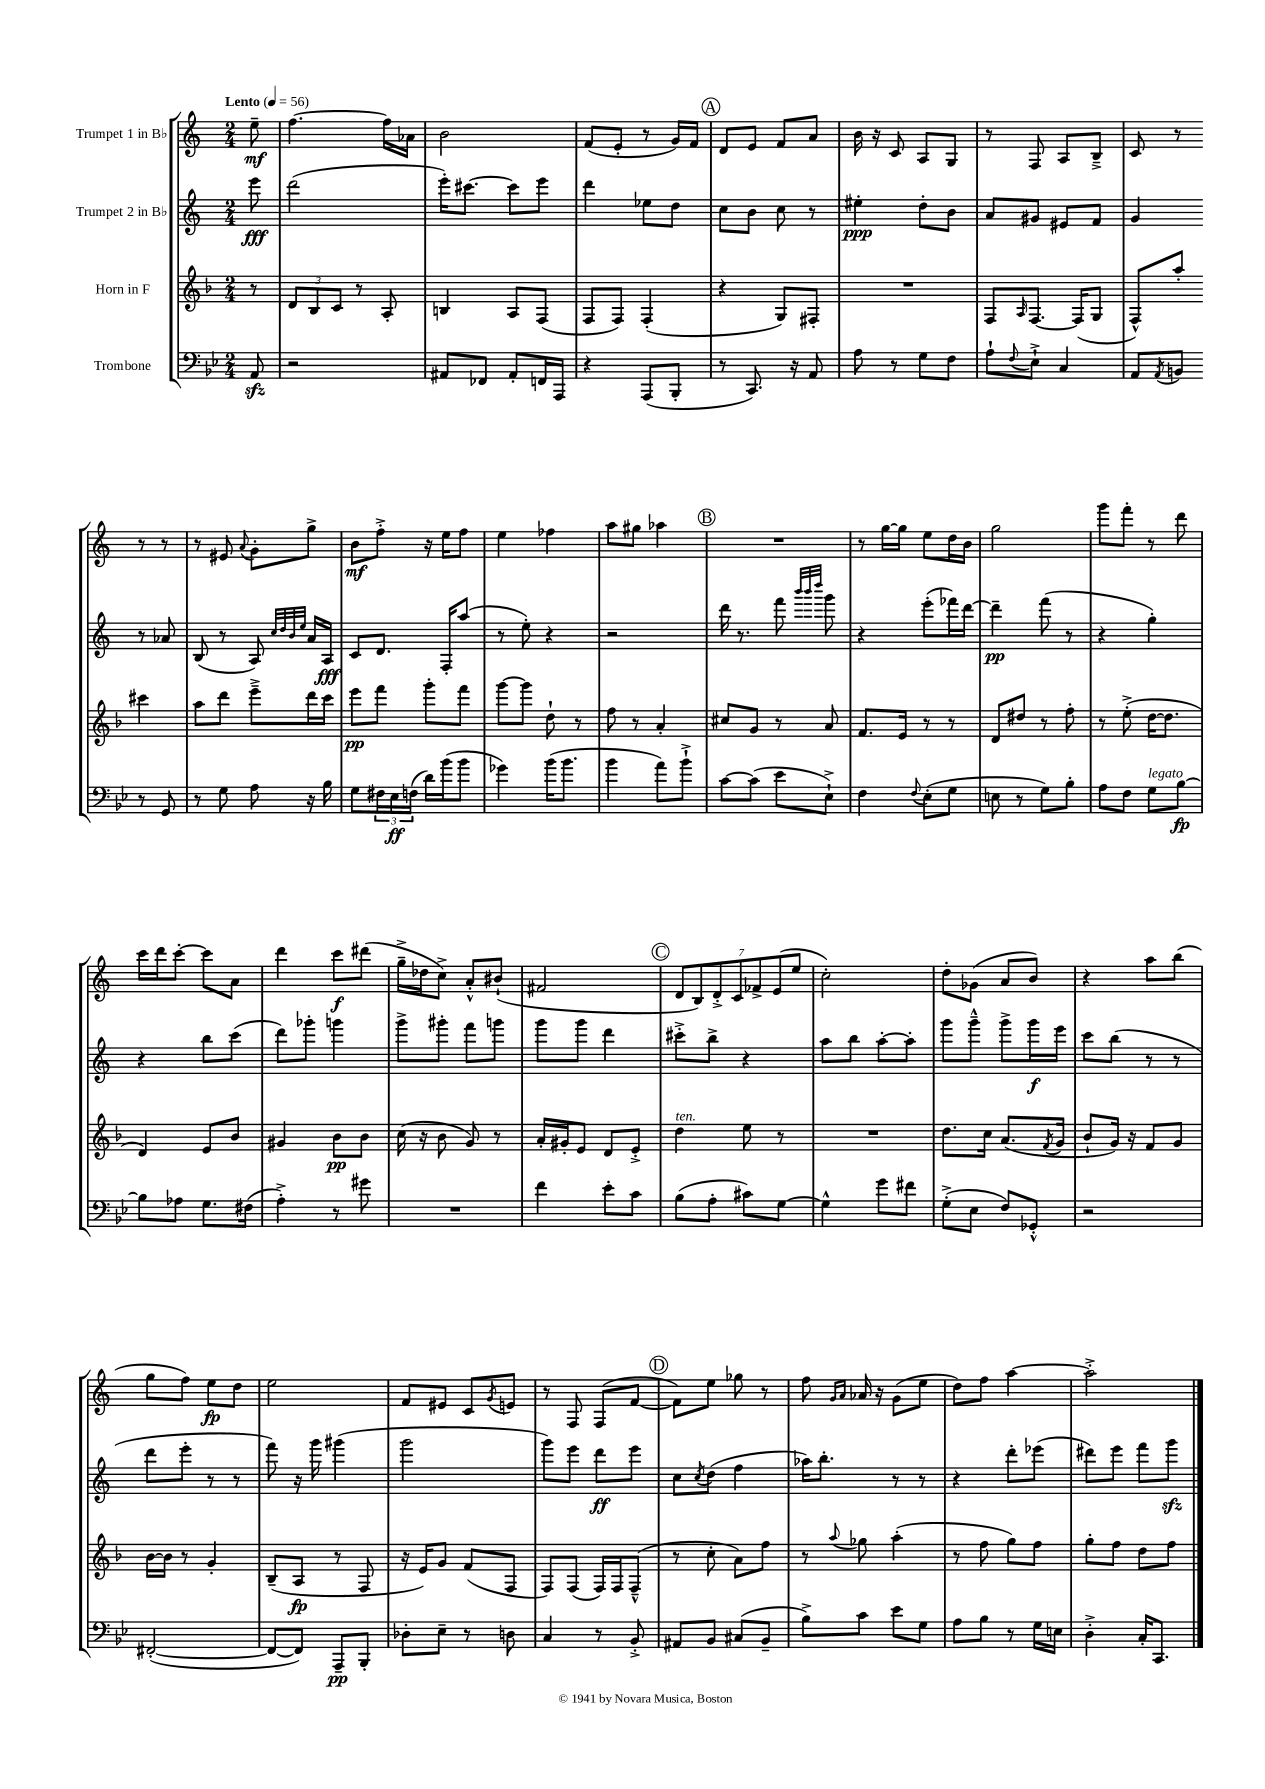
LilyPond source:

<<
\new StaffGroup <<
\new Staff = "s0" \with { instrumentName = "Trumpet 1 in Bb" } {
    \clef treble \key c \major \numericTimeSignature \time 2/4 \partial 8 \tempo "Lento" 4 = 56
    e''8--\mf |
    f''4.~ f''16 aes'16 |
    b'2 |
    f'8( e'8-. r8 g'16) f'16 |
    \mark \markup { \circle "A" } d'8 e'8 f'8 a'8 |
    b'16 r16 c'8 a8 g8 |
    r8 f8 a8 b8---> |
    c'8 r8 r8 r8 |
    r8 eis'8 \appoggiatura { a'8 } g'8-. g''8-> |
    b'8\mf f''8-.-> r16 e''16 f''8 |
    e''4 fes''4 |
    a''8 gis''8 aes''4 |
    \mark \markup { \circle "B" } R2 |
    r8 g''16~ g''16 e''8 d''16 b'16 |
    g''2 |
    g'''8 f'''8-. r8 d'''8 |
    c'''16 d'''16 c'''8~-. c'''8 a'8 |
    d'''4 c'''8\f dis'''8( |
    g''16---> des''16 c''8->) a'8-.-^ bis'8-!( |
    fis'2 |
    \mark \markup { \circle "C" } \tuplet 7/4 { d'8 b8) d'8-.-> c'8 fes'8-> e'8( e''8 } |
    c''2-.) |
    d''8-. ges'8( a'8 b'8) |
    r4 a''8 b''8( |
    g''8 f''8) e''8\fp d''8 |
    e''2 |
    f'8 eis'8 c'8 \acciaccatura { g'8 } e'8 |
    r8 f8 f8( f'8~ |
    \mark \markup { \circle "D" } f'8) e''8 ges''8 r8 |
    f''8 \grace { g'16 a'16 } aes'16 r16 g'8( e''8 |
    d''8) f''8 a''4~ |
    a''2-.-> \bar "|." |
}
\new Staff = "s1" \with { instrumentName = "Trumpet 2 in Bb" } {
    \clef treble \key c \major \numericTimeSignature \time 2/4 \partial 8
    e'''8\fff |
    d'''2( |
    e'''16-.) cis'''8.~ cis'''8 e'''8 |
    d'''4 ees''8 d''8 |
    \mark \markup { \circle "A" } c''8 b'8 c''8 r8 |
    eis''4-.\ppp d''8-. b'8 |
    a'8 gis'8 eis'8 f'8 |
    g'4 r8 aes'8 |
    b8( r8 a8) \grace { c''32 d''32 b'32 e''32 } a'16 a16\fff |
    c'8 d'8. f16-. a''8( |
    r8 e''8-.) r4 |
    r2 |
    \mark \markup { \circle "B" } d'''16 r8. f'''8 \grace { b'''32 b'''32 d''''32 } g'''8 |
    r4 e'''8-.( fes'''16) d'''16~ |
    d'''4--\pp f'''8( r8 |
    r4 g''4-.) |
    r4 b''8 c'''8( |
    d'''8) ges'''8-. g'''4 |
    g'''8-> gis'''8-. f'''8 g'''8 |
    g'''8 g'''8 d'''4 |
    \mark \markup { \circle "C" } cis'''8-.-> b''8-> r4 |
    a''8 b''8 a''8~-. a''8-. |
    g'''8 g'''8---^ g'''8-> g'''16\f e'''16 |
    c'''8 b''8( r8 r8 |
    d'''8 e'''8-. r8 r8 |
    f'''8) r16 g'''16 gis'''4( |
    g'''2 |
    g'''8) e'''8 d'''8\ff e'''8 |
    \mark \markup { \circle "D" } c''8 \acciaccatura { c''8 } d''8( f''4 |
    aes''16) b''8.-. r8 r8 |
    r4 d'''8-. ees'''8( |
    dis'''8) e'''8 f'''8 g'''8\sfz \bar "|." |
}
\new Staff = "s2" \with { instrumentName = "Horn in F" } {
    \clef treble \key f \major \numericTimeSignature \time 2/4 \partial 8
    r8 |
    \tuplet 3/2 { d'8 bes8 c'8 } r8 a8-. |
    b4 a8 f8( |
    f8 f8) f4-.( |
    \mark \markup { \circle "A" } r4 g8) fis8-. |
    R2 |
    f8 \grace { a16 } f8.~ f16( g8 |
    f8-^) a''8-. cis'''4 |
    a''8 d'''8 e'''8---> d'''16 c'''16 |
    e'''8\pp f'''8 g'''8-. f'''8 |
    g'''8~ g'''8 d''8-! r8 |
    f''8 r8 a'4-. |
    \mark \markup { \circle "B" } cis''8 g'8 r8 a'8 |
    f'8. e'16 r8 r8 |
    d'8 dis''8 r8 f''8-. |
    r8 e''8-.->( d''16~ d''8. |
    d'4) e'8 bes'8 |
    gis'4 bes'8\pp bes'8 |
    c''16( r16 bes'8 g'8) r8 |
    a'16-. gis'16-. e'8 d'8 e'8-.-> |
    \mark \markup { \circle "C" } d''4^\markup { \italic "ten." } e''8 r8 |
    R2 |
    d''8. c''16 a'8.( \acciaccatura { f'8 } g'16 |
    bes'8-! g'16) r16 f'8 g'8 |
    bes'16~ bes'16 r8 g'4-. |
    bes8--( a8\fp r8 f8 |
    r16 e'16) g'8 f'8( f8 |
    f8) f8( f16) f16 f8---^( |
    \mark \markup { \circle "D" } r8 c''8-. a'8) f''8 |
    r8 \appoggiatura { a''8 } ges''8 a''4-.( |
    r8 f''8 g''8) f''8 |
    g''8-. f''8 d''8 f''8 \bar "|." |
}
\new Staff = "s3" \with { instrumentName = "Trombone" } {
    \clef bass \key bes \major \numericTimeSignature \time 2/4 \partial 8
    a,8\sfz |
    r2 |
    ais,8 fes,8 ais,8-. f,16 a,,16 |
    r4 a,,8( bes,,8-. |
    \mark \markup { \circle "A" } r8 c,8.) r16 a,8 |
    a8 r8 g8 f8 |
    a8-! \appoggiatura { f8 } ees8-!-> c4 |
    a,8 \acciaccatura { a,8 } b,8 r8 g,8 |
    r8 g8 a8 r16 bes16 |
    g8 \tuplet 3/2 { fis16 ees16\ff f16( } d'16) bes'16( bes'8 |
    ges'4) bes'16( bes'8. |
    bes'4 a'8) bes'8-!-> |
    \mark \markup { \circle "B" } c'8~ c'8( ees'8 ees8-!->) |
    f4 \appoggiatura { f8 } ees8-.( g8 |
    e8 r8 g8) bes8-. |
    a8 f8 g8^\markup { \italic "legato" } bes8~\fp |
    bes8 aes8 g8. fis16( |
    a4-.->) r8 gis'8 |
    R2 |
    f'4 ees'8-. c'8 |
    \mark \markup { \circle "C" } bes8( a8-. cis'8) g8~ |
    g4-^ g'8 fis'8 |
    g8-.->( ees8 f8) ges,8-.-^ |
    r2 |
    fis,2~-.( |
    fis,8~ fis,8) a,,8--\pp bes,,8-. |
    des8-. ees8-- r8 d8 |
    c4 r8 bes,8-.-> |
    \mark \markup { \circle "D" } ais,8 bes,8 cis8( bes,8-- |
    bes8->) c'8 ees'8 g8 |
    a8 bes8 r8 g16 e16 |
    d4-.-> c16-. c,8. \bar "|." |
}
>>
>>
\layout { \context { \Score \remove "Bar_number_engraver" } }
